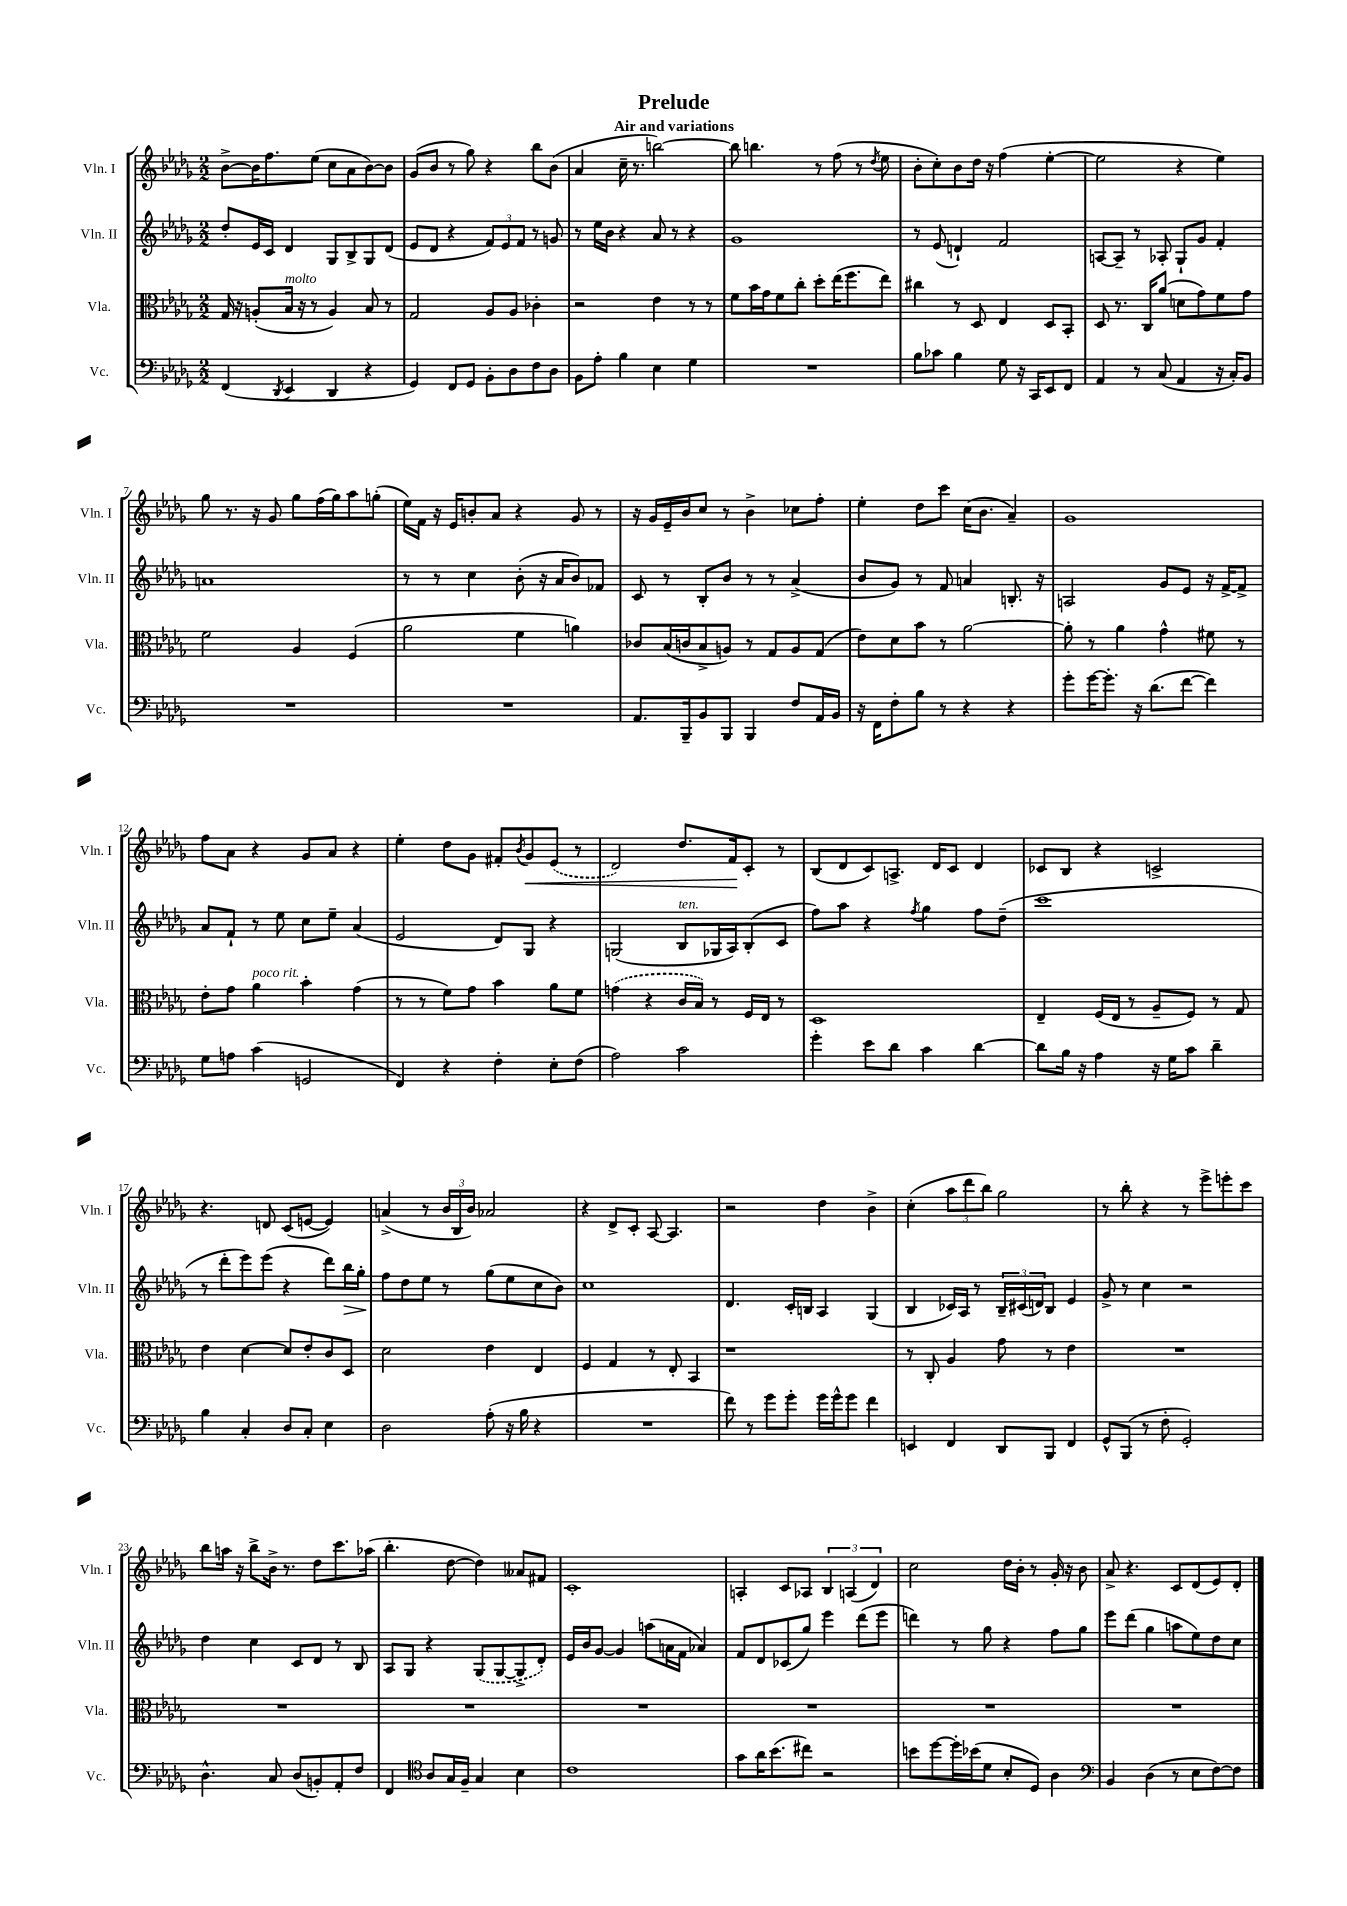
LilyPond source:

\header { title = "Prelude" subtitle = "Air and variations" }
<<
\new StaffGroup <<
\new Staff = "s0" \with { instrumentName = "Vln. I" shortInstrumentName = "Vln. I" } {
    \clef treble \key des \major \numericTimeSignature \time 2/2
    bes'8~-> bes'16 f''8. ees''8( c''8 aes'8 bes'8~) bes'8 |
    ges'8( bes'8 r8 ges''8) r4 bes''8 bes'8( |
    aes'4 c''16-- r8. b''2~) |
    b''8 b''4. r8 f''8( r8 \acciaccatura { des''8 } ees''8 |
    bes'8-. c''8-.) bes'8 des''16 r16 f''4( ees''4~-. |
    ees''2 r4 ees''4) |
    ges''8 r8. r16 ges'8 ges''8 f''16( ges''16) aes''8 g''8-.( |
    ees''16) f'16 r16 ees'16 b'8-. aes'8 r4 ges'8 r8 |
    r16 ges'16 ees'16-- bes'16 c''8 r8 bes'4-> ces''8 f''8-. |
    ees''4-. des''8 c'''8 c''16( bes'8. aes'4--) |
    ges'1 |
    f''8 aes'8 r4 ges'8 aes'8 r4 |
    ees''4-. des''8 ges'8 fis'8-. \acciaccatura { bes'8 } ges'8\< \once \slurDashed ees'8( r8 |
    des'2) des''8. f'16\! c'8-. r8 |
    bes8( des'8 c'8) a8.-> des'16 c'8 des'4 |
    ces'8 bes8 r4 c'2-> |
    r4. d'8 c'8( e'8~ e'4) |
    a'4->( r8 \tuplet 3/2 { bes'16 bes16 bes'16) } aes'2 |
    r4 des'8-> c'8-. aes8~ aes4. |
    r2 des''4 bes'4-> |
    c''4-.( \tuplet 3/2 { aes''8 des'''8 bes''8) } ges''2 |
    r8 bes''8-. r4 r8 ees'''8-> e'''8-. c'''8 |
    bes''8 a''16 r16 bes''8-> bes'16-> r8. des''8 c'''8. aes''16( |
    bes''4.-. des''8~ des''4) aeses'8 fis'8 |
    c'1-. |
    a4-. c'8 aes8 \tuplet 3/2 { bes4 a4( des'4) } |
    c''2 des''16 bes'16-. r8 ges'16-. r16 bes'8 |
    aes'8-> r4. c'8 des'8( ees'8) des'8-. \bar "|." |
}
\new Staff = "s1" \with { instrumentName = "Vln. II" shortInstrumentName = "Vln. II" } {
    \clef treble \key des \major \numericTimeSignature \time 2/2
    des''8-. ees'16 c'16 des'4 ges8 bes8-> ges8 des'8( |
    ees'8 des'8 r4 \tuplet 3/2 { f'8) ees'8 f'8 } r8 g'8 |
    r8 ees''16 bes'16 r4 aes'8 r8 r4 |
    ges'1 |
    r8 ees'8( d'4-!) f'2 |
    a8~ a8-- r8 aes8-. ges8-! ges'8 f'4-. |
    a'1 |
    r8 r8 c''4 bes'8-.( r16 aes'16 bes'8) fes'8 |
    c'8 r8 bes8-. bes'8 r8 r8 aes'4->( |
    bes'8 ges'8) r8 f'8 a'4 b8.-. r16 |
    a2 ges'8 ees'8 r16 f'16~-> f'8-> |
    aes'8 f'8-! r8 ees''8 c''8 ees''8-- aes'4( |
    ees'2 des'8) ges8 r4 |
    g2( bes8^\markup { \italic "ten." } ges16 aes16) bes8-.( c'8 |
    f''8) aes''8 r4 \acciaccatura { f''8 } ges''4 f''8 des''8--( |
    c'''1 |
    r8 des'''8-. ees'''8) ees'''8( r4 des'''8) bes''16\> ges''16-. |
    f''8\! des''8 ees''8 r8 ges''8( ees''8 c''8 bes'8) |
    c''1 |
    des'4. c'16-. b16 aes4 ges4( |
    bes4 ces'16) aes16 r8 \tuplet 3/2 { bes16-- cis'16( d'16) } bes8 ees'4 |
    ges'8-> r8 c''4 r2 |
    des''4 c''4 c'8 des'8 r8 bes8 |
    aes8 ges8 r4 \once \slurDashed ges8( ges8~ ges8-> des'8-.) |
    ees'16 bes'16 ges'8~ ges'4 a''8( a'16 f'16 aes'4) |
    f'8 des'8 ces'8( ges''8) ees'''4 des'''8( ees'''8 |
    d'''4) r8 ges''8 r4 f''8 ges''8 |
    ees'''8 des'''8( ges''4 a''8 ees''8) des''8 c''8 \bar "|." |
}
\new Staff = "s2" \with { instrumentName = "Vla." shortInstrumentName = "Vla." } {
    \clef alto \key des \major \numericTimeSignature \time 2/2
    ges16 r16 a8-.( bes16^\markup { \italic "molto" } r16 r8 a4) bes8 r8 |
    ges2 aes8 aes8 ces'4-. |
    r2 ees'4 r8 r8 |
    f'8 bes'16 ges'16 f'8 c''8-. des''8-. ees''16( f''8. ees''8) |
    cis''4 r8 des8 ees4 des8 bes,8-. |
    des8 r8. c16 aes'8( d'8 ges'8) f'8 ges'8 |
    f'2 aes4 f4( |
    aes'2 f'4 a'4) |
    ces'8 bes16( c'16 bes8-> a8) r8 ges8 a8 ges8( |
    ees'8) des'8 bes'8 r8 aes'2~ |
    aes'8-. r8 aes'4 ges'4-^ fis'8 r8 |
    ees'8-. ges'8 aes'4^\markup { \italic "poco rit." } bes'4-. ges'4( |
    r8 r8 f'8) ges'8 bes'4 aes'8 f'8 |
    \once \slurDashed g'4( r4 c'16 bes16) r8 f16 ees16 r8 |
    des1 |
    ees4-- f16( ees16 r8 aes8-- f8) r8 ges8 |
    ees'4 des'4~ des'8 ees'8-. c'8 des8 |
    des'2 ees'4 ees4 |
    f4 ges4 r8 ees8-. bes,4 |
    r1 |
    r8 c8-. aes4 ges'8 r8 ees'4 |
    R1 |
    R1 |
    R1 |
    R1 |
    R1 |
    R1 |
    R1 \bar "|." |
}
\new Staff = "s3" \with { instrumentName = "Vc." shortInstrumentName = "Vc." } {
    \clef bass \key des \major \numericTimeSignature \time 2/2
    f,4( \acciaccatura { des,8 } ees,4 des,4 r4 |
    ges,4) f,8 ges,8 bes,8-. des8 f8 des8 |
    bes,8 aes8-. bes4 ees4 ges4 |
    R1 |
    bes8 ces'8 bes4 ges8 r16 c,16 ees,8 f,8 |
    aes,4 r8 c8( aes,4 r16 c16-.) bes,8 |
    R1 |
    R1 |
    aes,8. bes,,16-- bes,8 bes,,8 bes,,4 f8 aes,16 bes,16 |
    r16 f,16 f8-. bes8 r8 r4 r4 |
    ges'8-. ges'16~ ges'8.-. r16 des'8.( f'8~ f'4) |
    ges8 a8 c'4( g,2 |
    f,4) r4 f4-. ees8-. f8( |
    aes2) c'2 |
    ges'4-. ees'8 des'8 c'4 des'4~ |
    des'8 bes16 r16 aes4 r16 ges16 c'8 des'4-- |
    bes4 c4-. des8 c8-. ees4 |
    des2 aes8-.( r16 bes16 r4 |
    R1 |
    f'8) r8 ges'8 ges'8-. ges'16 ges'16-^ ges'8 f'4 |
    e,4 f,4 des,8 bes,,8 f,4 |
    ges,8-^ bes,,8( r8 f8-. ges,2-.) |
    des4.-^ c8 des8( b,8-.) aes,8-. f8 |
    f,4 \clef tenor aes8 ges16 f16-- ges4 bes4 |
    c'1 |
    ges'8 aes'16 bes'8.( cis''8) r2 |
    b'8 des''8~ des''16-. bes'16( des'8 bes8-. des8) aes4 |
    \clef bass bes,4 des4( r8 ees8 f8~) f8 \bar "|." |
}
>>
>>
